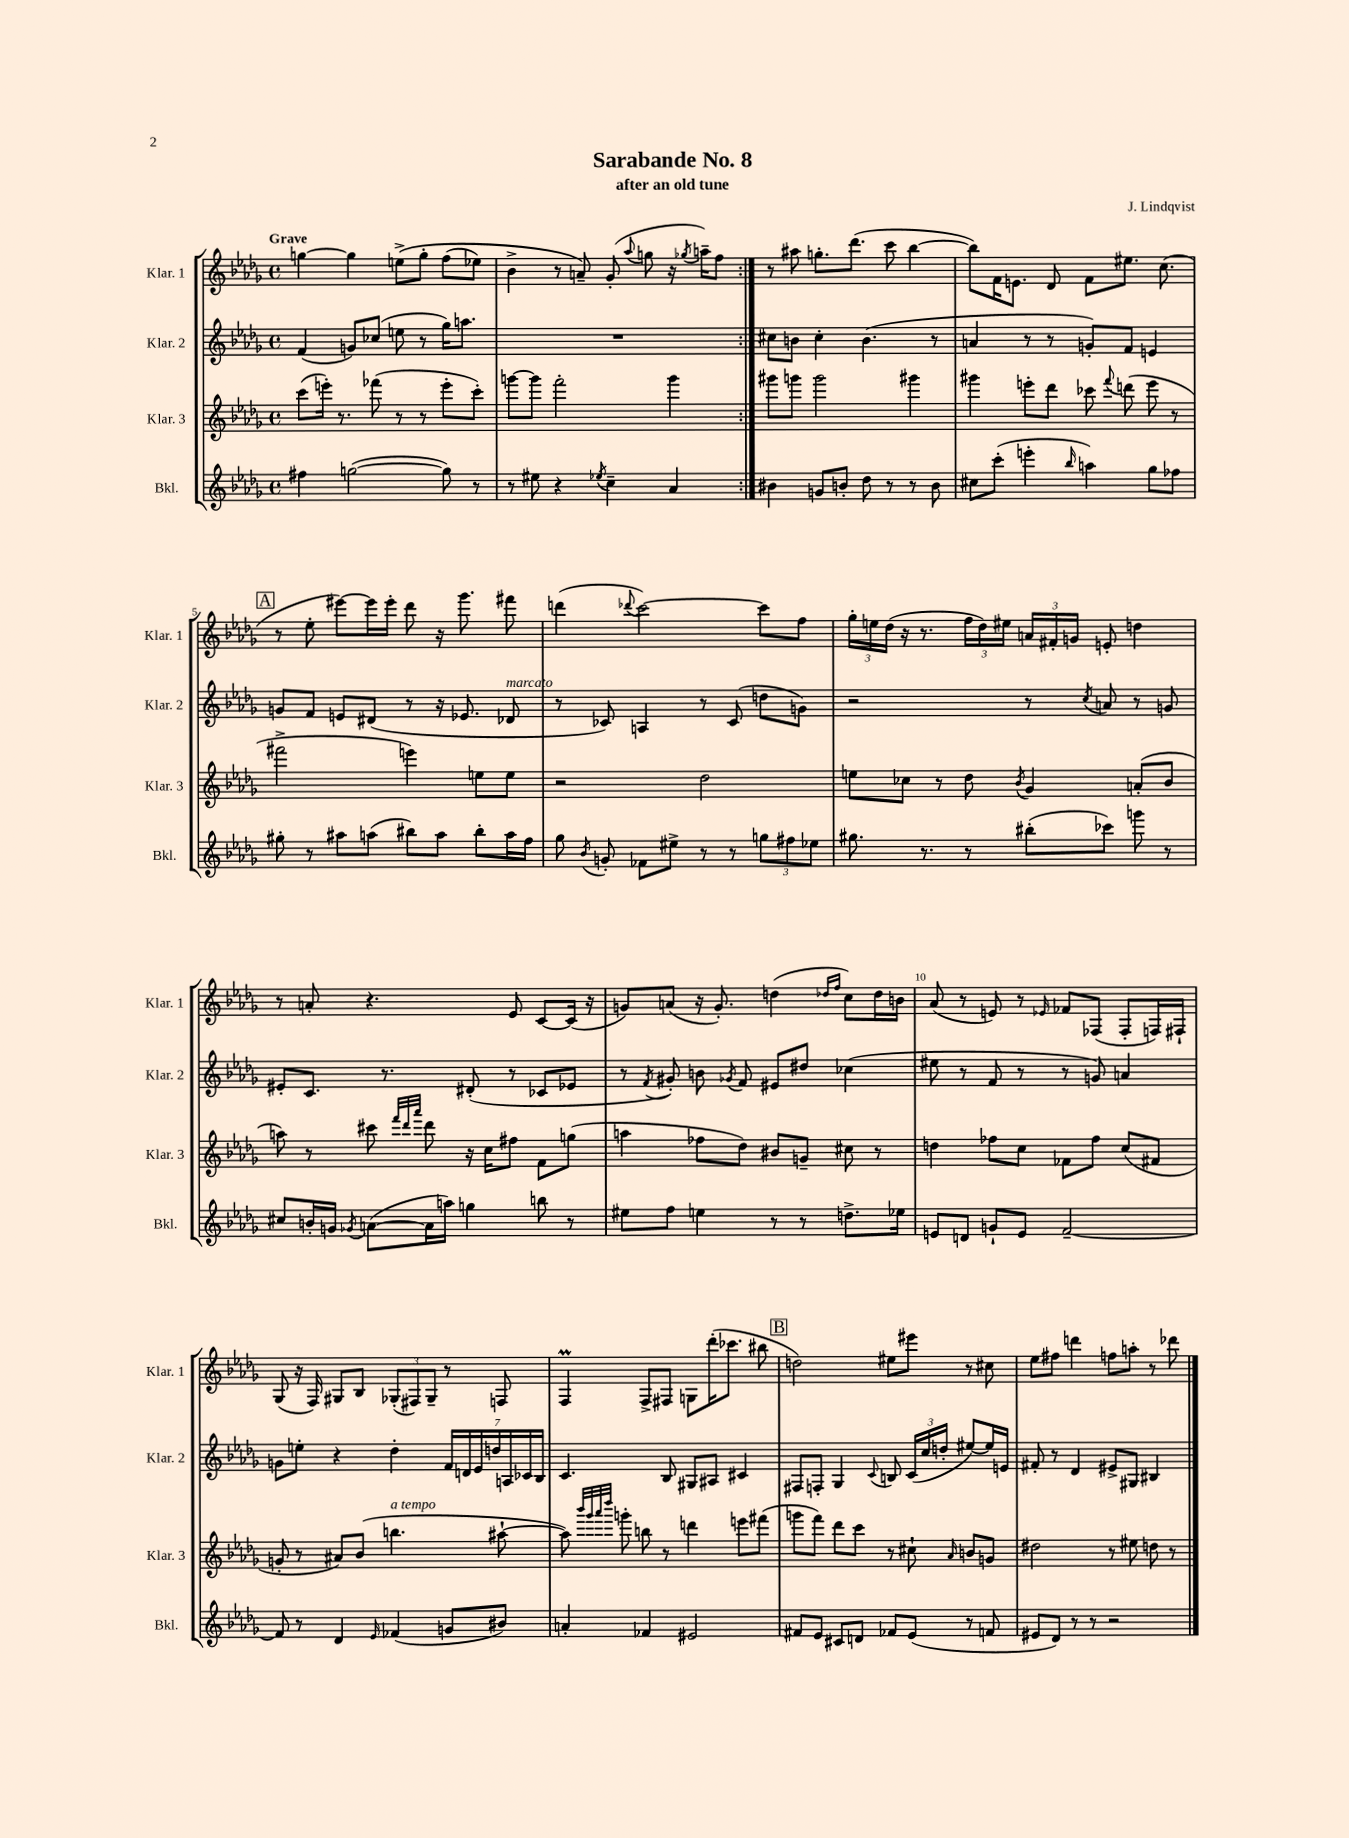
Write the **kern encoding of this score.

**kern	**kern	**kern	**kern
*staff4	*staff3	*staff2	*staff1
*clefG2	*clefG2	*clefG2	*clefG2
*k[b-e-a-d-g-]	*k[b-e-a-d-g-]	*k[b-e-a-d-g-]	*k[b-e-a-d-g-]
*M4/4	*M4/4	*M4/4	*M4/4
*met(c)	*met(c)	*met(c)	*met(c)
4ff#	(8ccc	(4f	[4gg
.	16eee')	.	.
.	8.r	.	.
([2gg	.	8g)	4gg]
.	(8fff-	(8cc-	.
.	8r	8ee	&(8ee^
.	8r	8r	8gg'
8gg])	8eee'	16gg-)	(8ff
.	.	8.aa	.
8r	8ccc')	.	8ee-)
=	=	=	=
8r	[8ggg	1r	4b-^
8ee#	8ggg]	.	.
4r	2fff'	.	8r
.	.	.	8a~&)
8qee-	.	.	.
4cc~	.	.	(8g-'
.	.	.	8qqaa-
.	.	.	8gg
4a-	4ggg	.	16r
.	.	.	8qgg-
.	.	.	16aa~)
.	.	.	8ff
=:|!	=:|!	=:|!	=:|!
4b#	8ggg#	8cc#	8r
.	8ggg	8b	8aa#
8g	2ggg	4cc#'	8.gg'
8b'	.	.	.
.	.	.	(8.ddd-
8dd-	.	(4.b	.
8r	.	.	8ccc
8r	4ggg#	.	[4bb-
8b	.	8r	.
=	=	=	=
8cc#	4ggg#	4a	8bb-])
(8ccc'	.	.	16f
.	.	.	8.e
4eee'	8eee'	8r	.
.	8ddd-	8r	8d-
16qqbb-	.	.	.
4aa)	8ccc-	8g')	8f
.	8qqfff	.	.
.	(8ddd	8f	8.ee#
8gg-	8eee	4e	.
.	.	.	(8.cc
8ff-	8r	.	.
=	=	=	=
8gg#'	2fff#^	8g	8r
8r	.	8f	8ee-'
8aa#	.	8e	[8eee#)
(8aa	.	(8d#	16eee#]
.	.	.	16eee#'
8bb#)	4eee)	8r	8ddd-
8aa	.	16r	16r
.	.	8.e-	8.ggg-
8bb#'	8ee	.	.
16aa	8ee	8d-	8fff#
16ff	.	.	.
=	=	=	=
8gg-	2r	8r	(4ddd
8qb-	.	.	.
8g'	.	8c-)	.
.	.	.	8qqddd-
8f-	.	4A	[2ccc)
8ee#^	.	.	.
8r	2dd-	8r	.
8r	.	(8c-	.
12gg	.	8dd	8ccc]
12ff#	.	.	.
.	.	8g)	8ff
12ee-	.	.	.
=	=	=	=
8.gg#	8ee	2r	24gg-'
.	.	.	24ee
.	.	.	(24dd-
.	8cc-	.	16r
8.r	.	.	8.r
.	8r	.	.
8r	8dd-	.	24ff
.	.	.	24dd-)
.	.	.	24ee#
.	8qb-	.	.
(8bb#'	4g-	8r	24a
.	.	.	24f#'
.	.	.	24g
.	.	8qcc	.
8ccc-)	.	8a	8e'
8ggg	(8a'	8r	4dd
8r	8b-	8g	.
=	=	=	=
8cc#	8aa)	8e#'	8r
16b'	8r	8.c	8a'
16g	.	.	.
8qg-	.	.	.
([8a	8ccc#	.	4.r
.	.	8.r	.
.	32qqfff	.	.
.	32qqddd-	.	.
.	32qqaaa-	.	.
16a]	8ddd-	.	.
16aa)	.	.	.
4gg	16r	(8d#'	.
.	16cc	.	.
.	8ff#	8r	8e-
8bb	8f	8c-	[8c
8r	(8gg	8e-	(16c]
.	.	.	16r
=	=	=	=
8ee#	4aa	8r	8g)
.	.	8qf	.
8ff	.	8g#')	(8a
4ee	8ff-	8b	16r
.	.	.	8.g')
.	.	8qg-	.
.	8dd-)	8f	.
8r	8b#	8e#	(4dd
8r	8g~	8dd#	.
.	.	.	16qqdd-
.	.	.	16qqff
8.dd^	8cc#	(4cc-	8cc)
.	8r	.	16dd-
16ee-	.	.	16b
=	=	=	=
8e	4dd	8ee#	(8a-
8d	.	8r	8r
8g`	8ff-	8f	8e)
8e	8cc	8r	8r
.	.	.	16qqe-
[2f~	8f-	8r	8f-
.	8ff-	8g)	(8F-
.	(8cc	4a	8F-'
.	8f#	.	16F)
.	.	.	16F#`
=	=	=	=
8f]	8g'	8g	(8G-
8r	8r	8ee'	16r
.	.	.	16F)
4d-	8a#)	4r	8G#
.	(8b-	.	8B-
16qqe-	.	.	.
(4f-	4.bb	4dd-'	(12G-'
.	.	.	12F#)
.	.	.	12G-~
8g	.	28f	8r
.	.	28d	.
.	.	28e-	.
.	.	28dd	.
8b#)	[8aa#`	.	8F
.	.	28A	.
.	.	28c-	.
.	.	28B-	.
=	=	=	=
4a'	8aa#])	4.c	4F
.	32qqbbb-	.	.
.	32qqggg-	.	.
.	32qqaaa-	.	.
.	32qqdddd-	.	.
.	8ggg'	.	.
4f-	8bb	.	8F^
.	8r	8B-	8F#
2e#	4ddd	8G#	8G
.	.	8A#	(16ddd-'
.	.	.	8.ccc-
.	8eee	4c#	.
.	(8fff#	.	8bb#
=	=	=	=
8f#	8ggg	8F#	2dd)
8e-	8fff)	8F'	.
8c#	8ddd-	4G-	.
8d	8ccc	.	.
.	.	8qqc	.
8f-	8r	8B	8ee#
(8e-	8cc#`	(24c	8eee#
.	.	24cc	.
.	.	24dd'	.
.	16qqa-	.	.
8r	8b	[8ee#)	8r
8f	8g	16ee#]	8cc#
.	.	16e	.
=	=	=	=
8e#	2dd#	8f#'	8ee-
8d-)	.	8r	8ff#
8r	.	4d-	4ddd
8r	.	.	.
2r	8r	8e#^	8ff
.	8ee#	8G#	8aa'
.	8dd	4B#	8r
.	8r	.	8ddd-
==	==	==	==
*-	*-	*-	*-
